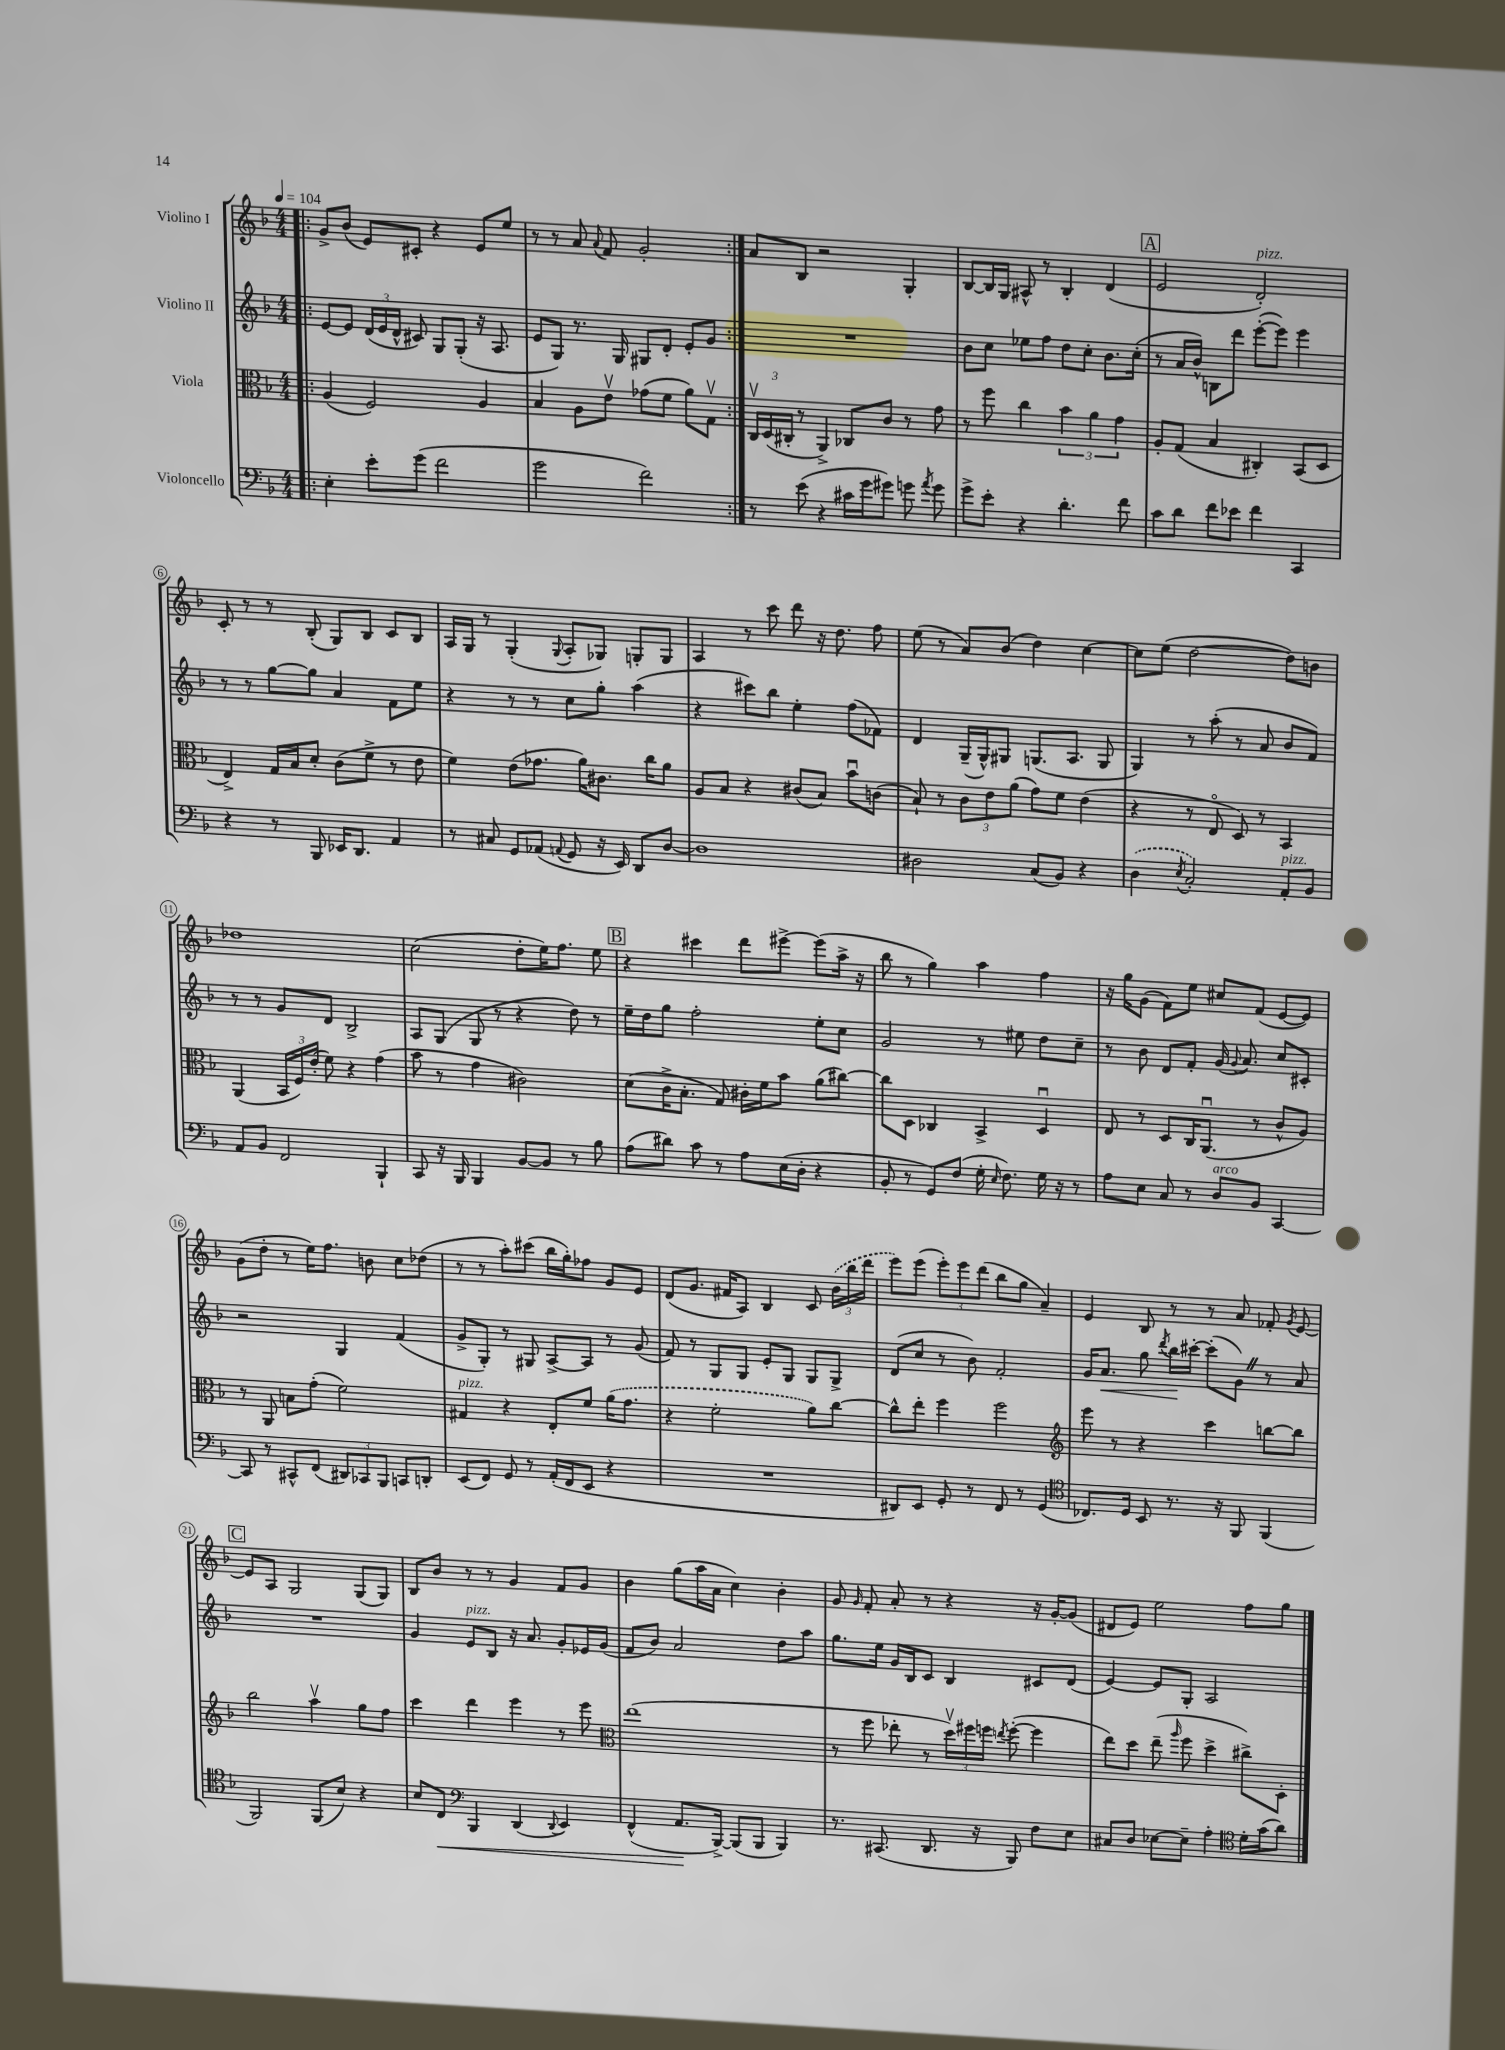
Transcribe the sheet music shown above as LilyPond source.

<<
\new StaffGroup <<
\new Staff = "s0" \with { instrumentName = "Violino I" } {
    \clef treble \key f \major \numericTimeSignature \time 4/4 \tempo 4 = 104
    \autoBeamOff \repeat volta 2 { \bar ".|:" g'8[-> bes'8]( e'8[) cis'8]-. r4 e'8[ e''8] |
    r8 r8 a'8 \appoggiatura { a'8 } f'8 g'2-. | }
    a'8[ bes8] r2 g4-. |
    bes8[~ bes16 g16] ais8-^ r8 bes4-. d'4( |
    \mark \markup { \box "A" } e'2 d'2-.^\markup { \italic "pizz." }) |
    c'8-. r8 r8 bes8-.( g8[) bes8] c'8[ bes8] |
    a16[ g16] r8 g4-.( \appoggiatura { g8 } a8[-. ges8]) g8[-. g8] |
    a4 r8 c'''8 d'''8 r16 d''8. f''8 |
    e''8( r8 a'8[) bes'8]( d''4) c''4~ |
    c''8[ e''8]( d''2~ d''8[) b'8] |
    des''1 |
    c''2( d''8[-. e''16) f''8.] e''8 |
    \mark \markup { \box "B" } r4 cis'''4 d'''8[ eis'''8]~-> eis'''8[( a''16]-> r16 |
    bes''8 r8 g''4) a''4 f''4 |
    r16 g''16[ g'8]( f'8[) e''8] cis''8[ f'8]( e'8[~ e'8]) |
    g'8[( d''8]-. r8 e''16[) f''8.] b'8 c''8[ des''8]( |
    r8 r8 a''8[-.) cis'''8]( bes''16[ g''16-.) fes''8] g'8[ e'8] |
    d'8[( g'8.] fis'16[ a8]) bes4 c'8 \tuplet 3/2 { \once \slurDashed bes'16[( bes''16 d'''16] } |
    e'''8[) e'''8]( \tuplet 3/2 { e'''8[-.) e'''8 d'''8]( } bes''8[ g''8] a'4--) |
    e'4 bes8 r8 r8 a'8 fes'8-. \acciaccatura { g'8 } e'8~ |
    \mark \markup { \box "C" } e'8[ a8] g2 g8[( g8]) |
    bes8[ bes'8] r8 r8 g'4 f'8[ g'8] |
    bes'4 g''8[( a''16 a'16] c''4) bes'4-. |
    g'8 \grace { g'16 } f'8-. a'8-. r8 r4 r16 g'16[~-. g'8]( |
    dis'8[ e'8]) e''2 f''8[ g''8] \bar "|." |
}
\new Staff = "s1" \with { instrumentName = "Violino II" } {
    \clef treble \key f \major \numericTimeSignature \time 4/4
    \autoBeamOff \repeat volta 2 { \bar ".|:" e'8[~ e'8] \tuplet 3/2 { d'16[( e'16 d'16]-^ } cis'8) g8[ g8]-.( r16 a8. |
    e'8[ g8]) r8. g16 gis8[ d'8]-. e'8[-. g'8] | }
    R1 |
    bes'8[ c''8] ees''8[ f''8] d''8[ c''8]-. bes'8.[ c''16]-.( |
    \mark \markup { \box "A" } r8 a'16[ bes'16]-^) b8[ d'''8] e'''8[~-.( e'''8]) e'''4 |
    r8 r8 g''8[~ g''8] a'4 f'8[ e''8] |
    r4 r8 r8 c''8[ g''8]-. a''4( |
    r4 cis'''8[) bes''8] e''4-. f''8[( fes'8]) |
    d'4 g16[--( g16-^) gis8] g8.[( a8.] g8 |
    g4) r8 a''8-.( r8 a'8 bes'8[ f'8]) |
    r8 r8 g'8[ d'8] bes2-> |
    a8[ g8]( g8 r8 r4 d''8) r8 |
    \mark \markup { \box "B" } e''16[-- d''16 g''8] f''2-. e''8[-. c''8] |
    g'2 r8 eis''8 d''8[ c''8]-- |
    r8 bes'8 d'8[ f'8]-. g'16( \appoggiatura { g'8 } a'8.) c''8[ cis'8]-. |
    r2 g4 f'4( |
    g'8[-> g8]-.) r8 gis8 a8[~-> a8] r8 g'8( |
    f'8) r8 g8[ g8] e'8[-. g8] g8[ g8]-> |
    d'8[( c''8] r8 bes'8) f'2-. |
    g'16[ a'8.]\< g''8 \acciaccatura { d'''8 } bes''16[\! cis'''16]~-. cis'''8[-.( g'8]) \once \override BreathingSign.text = \markup { \musicglyph "scripts.caesura.straight" } \breathe r8 a'8 |
    \mark \markup { \box "C" } R1 |
    g'4 e'8[^\markup { \italic "pizz." } bes8] r16 a'8. g'8[-. ees'16 g'16]( |
    f'8[ bes'8]) a'2 d''8[ a''8] |
    g''8.[ e''16] g'16[ bes16 c'8] bes4 cis'8[ d'8]( |
    e'4~) e'8[ g8]-. a2 \bar "|." |
}
\new Staff = "s2" \with { instrumentName = "Viola" } {
    \clef alto \key f \major \numericTimeSignature \time 4/4
    \autoBeamOff \repeat volta 2 { \bar ".|:" a4( f2) a4 |
    bes4 a8[ e'8]\upbow ges'8[( f'8] a'8[) g8]\upbow | }
    \tuplet 3/2 { c16[\upbow d16( cis16]-. } r8 a,4->) ces8[ c'8] r8 g'8 |
    r8 f''8 c''4 \tuplet 3/2 { bes'4 a'4 g'4 } |
    \mark \markup { \box "A" } a8[-. g8]( bes4 cis4-.) bes,8[( d8] |
    e4->) g16[ bes16 d'8]-. c'8[( f'8]-> r8 e'8 |
    f'4) e'8[( ges'8.] a'16[) cis'8.] c''16[ a'8] |
    a8[ bes8] r4 cis'8[( bes8]) bes'8[\downbow c'8]( |
    bes8-!) r8 \tuplet 3/2 { c'8[ e'8 a'8]( } g'8[) f'8] e'4( |
    r4 r8 e8\flageolet d8) r8 bes,4 |
    a,4( \tuplet 3/2 { bes,16[ f16) e'16]-.( } f'8) r4 g'4( |
    bes'8 r8 g'4 cis'2) |
    \mark \markup { \box "B" } d'8[( c'16-> bes8.]-. g8) cis'16[-. f'16 bes'8] a'8[( cis''8]~) |
    cis''8[ d8] ces4 bes,4-> d4\downbow |
    e8 r8 d8[ c16 a,8.]\downbow( r8 c'8[-^ a8]) |
    r8 a,8 b8[ g'8]-.( f'2) |
    gis4^\markup { \italic "pizz." } r4 e8[-. f'8] \once \slurDashed a'16[( g'8.] |
    r4 f'2-. a'8[) c''8]~ |
    c''8[-^ e''8]-. f''4 f''2 |
    \clef treble e'''8 r8 r4 c'''4 b''8[~ b''8] |
    \mark \markup { \box "C" } bes''2 a''4\upbow g''8[ f''8] |
    c'''4 d'''4 e'''4 r8 e'''8 |
    \clef alto e''1( |
    r8 f''8 ees''8-. r8 \tuplet 3/2 { d''16[\upbow) fis''16 f''16] } \acciaccatura { e''8 } f''8~-.( f''4 |
    e''8[) d''8] e''8--( \grace { a''16 } f''8 d''4-> cis''8[->) d8]-. \bar "|." |
}
\new Staff = "s3" \with { instrumentName = "Violoncello" } {
    \clef bass \key f \major \numericTimeSignature \time 4/4
    \autoBeamOff \repeat volta 2 { \bar ".|:" e4-. e'8[-. g'8]( f'2 |
    g'2 f'2) | }
    r8 e'8( r4 cis'16[ g'16 gis'8]) g'8 \acciaccatura { a'8 } g'8 |
    g'8[-> e'8]-. r4 d'4.-. f'8 |
    \mark \markup { \box "A" } c'8[ d'8] f'8[ ees'8] f'4 c,4 |
    r4 r8 bes,,8 ees,16[ d,8.] a,4 |
    r8 cis8 g,8[ aes,8]( \appoggiatura { a,8 } g,8 r16 e,16) d,8[ d8]~ |
    d1 |
    dis2 c8[( bes,8]) r4 |
    \once \slurDashed d4( \acciaccatura { e8 } c2-.) a,8[-.^\markup { \italic "pizz." } bes,8] |
    a,8[ bes,8] f,2 bes,,4-! |
    c,8 r16 bes,,16 bes,,4 bes,8[~ bes,8] r8 bes8 |
    \mark \markup { \box "B" } a8[( dis'8]) c'8 r8 a8[ e16( d16]-. r4 |
    bes,8-. r8 g,8[) f8]( g16-. \grace { e16 } f8.) g16 r16 r8 |
    a8[ e8] c8 r8 d8[^\markup { \italic "arco" } bes,8] c,4~ |
    c,8 r8 cis,8[-^ f,8]( \tuplet 3/2 { dis,8[) ces,8 bes,,8] } c,8[ d,8]-. |
    e,8[( f,8]) g,8 r8 a,16[-.( f,16 e,8] r4 |
    R1 |
    dis,8[) e,8] g,8-. r8 f,8 r8 g,4( |
    \clef tenor ces8.[) d16] bes,8 r8. r16 f,8 f,4( |
    \mark \markup { \box "C" } f,2) f,8[( bes8]) r4 |
    bes8[ c8]\< \clef bass bes,,4 d,4( \appoggiatura { d,8 } e,4) |
    f,4-^( a,8.[\! bes,,16]~->) bes,,8[( bes,,8] bes,,4) |
    r8. cis,8.( d,8. r16 bes,,8) f8[ e8] |
    cis8[ d8] ees8[~ ees8]-- a4-. \clef tenor d'16[-. g'16( a'8]) \bar "|." |
}
>>
>>
\layout { \context { \Score \override BarNumber.stencil = #(make-stencil-circler 0.1 0.3 ly:text-interface::print) } }
